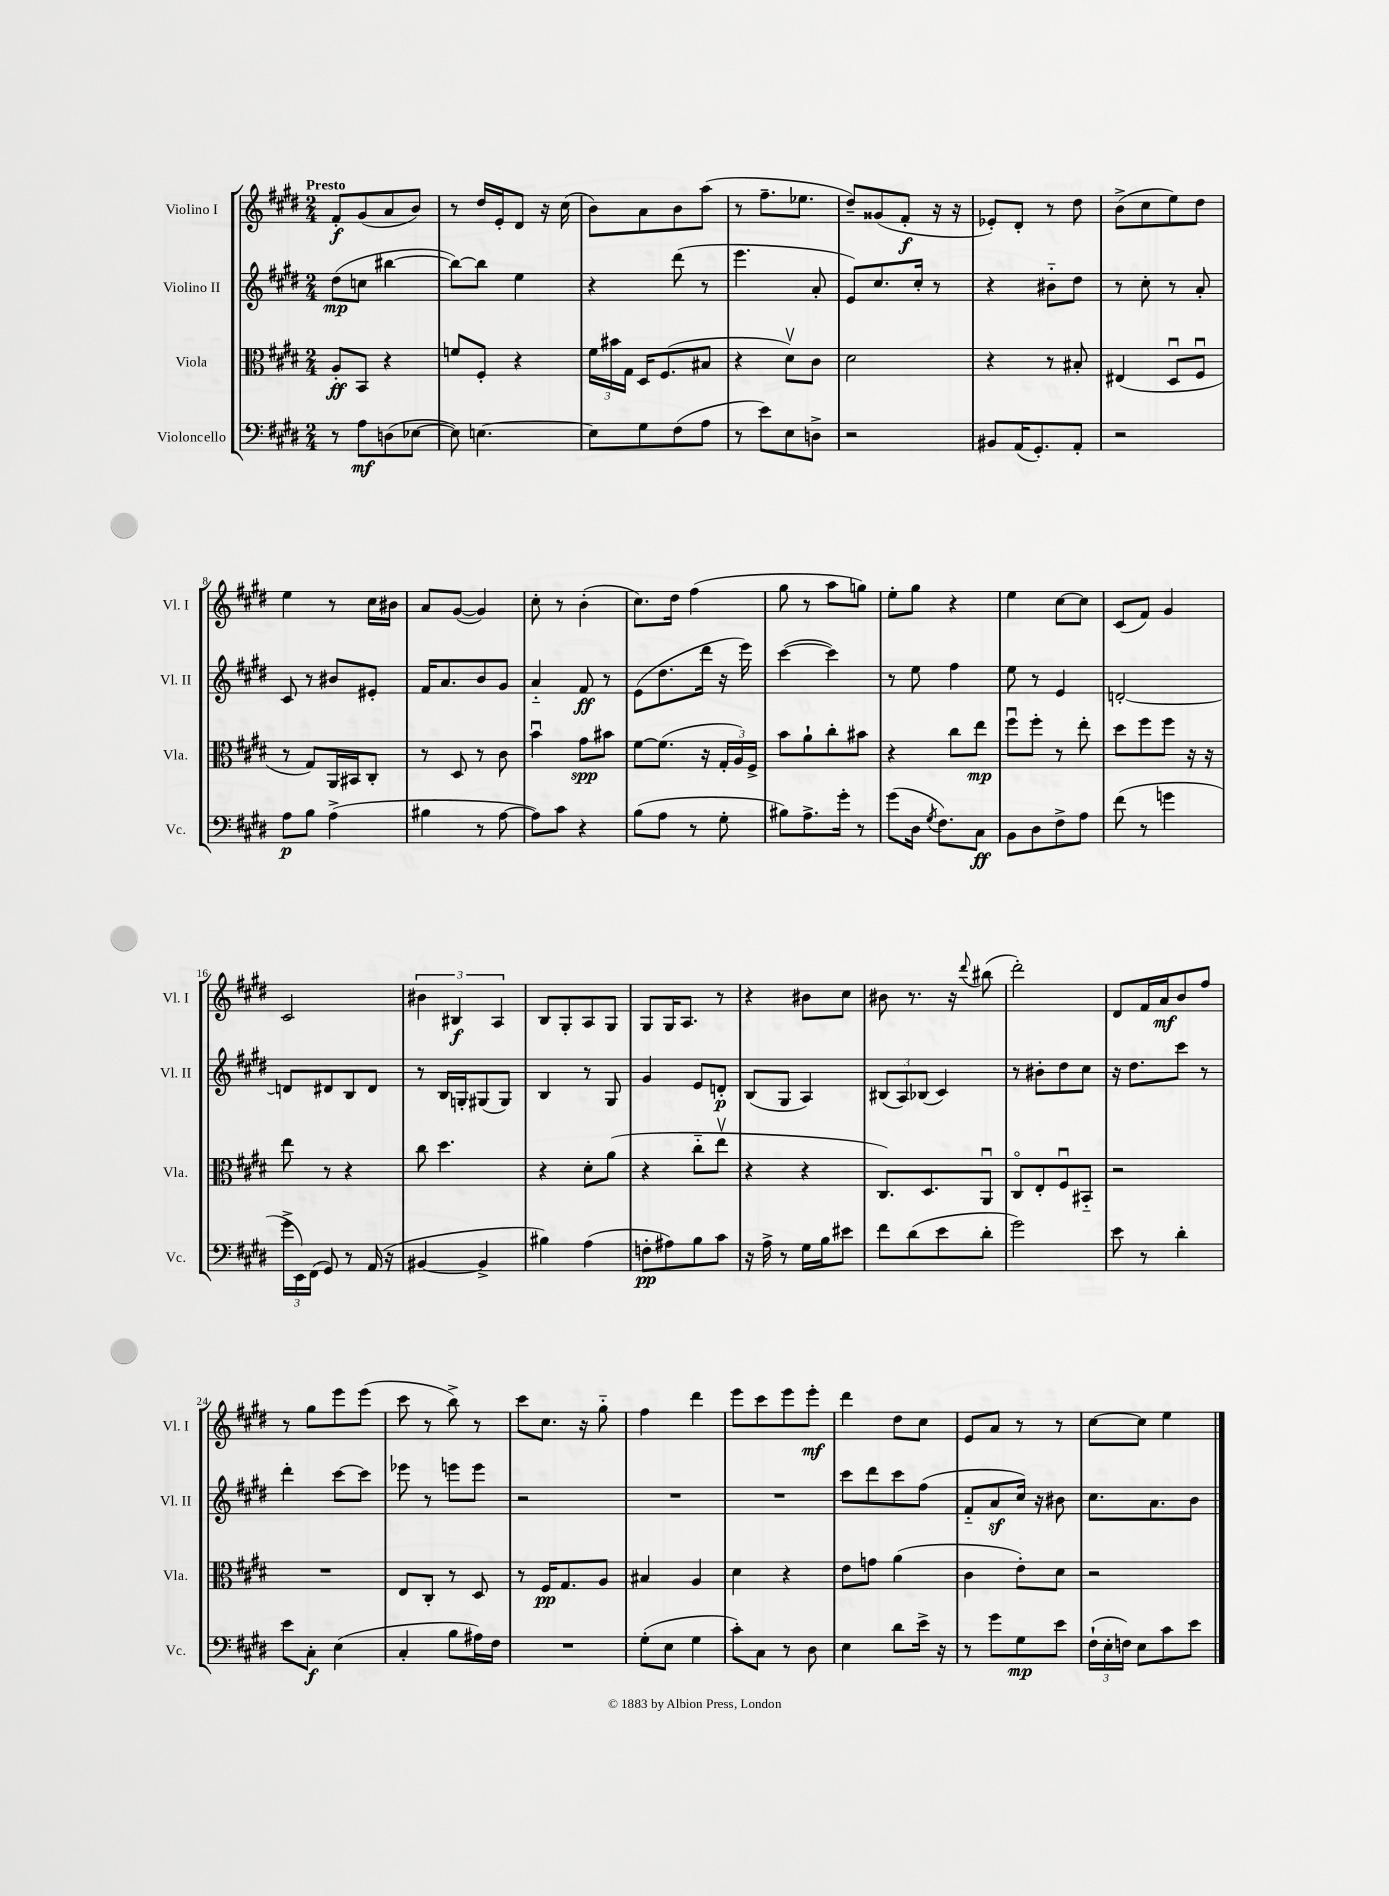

**kern	**dynam	**kern	**dynam	**kern	**dynam	**kern	**dynam
*part4	*part4	*part3	*part3	*part2	*part2	*part1	*part1
*staff4	*staff4	*staff3	*staff3	*staff2	*staff2	*staff1	*staff1
*I"Violoncello	*	*I"Viola	*	*I"Violino II	*	*I"Violino I	*
*I'Vc.	*	*I'Vla.	*	*I'Vl. II	*	*I'Vl. I	*
*clefF4	*	*clefC3	*	*clefG2	*	*clefG2	*
*k[f#c#g#d#]	*	*k[f#c#g#d#]	*	*k[f#c#g#d#]	*	*k[f#c#g#d#]	*
*M2/4	*	*M2/4	*	*M2/4	*	*M2/4	*
=1	=1	=1	=1	=1	=1	=1	=1
!	!	!	!	!	!	!LO:TX:a:B:t=Presto	!
8r	.	8A'/L	ff	(8dd#\L	mp	8f#'/L	f
8A\L	mf	8BB/J	.	8ccn\J	.	(8g#/	.
(8Dn\	.	4r	.	[4bb#X\	.	8a/	.
[8E-X\J	.	.	.	.	.	8b/J)	.
=2	=2	=2	=2	=2	=2	=2	=2
8E-\])	.	8fn/L	.	8bb#\L_)	.	8r	.
[4.En\	.	8F#'/J	.	8bb#\J]	.	16dd#/LL	.
.	.	.	.	.	.	16e'/J	.
.	.	4r	.	4ee\	.	8d#/J	.
.	.	.	.	.	.	16r	.
.	.	.	.	.	.	(16cc#\	.
=3	=3	=3	=3	=3	=3	=3	=3
8E\L]	.	24f#\LL	.	4r	.	8b\L)	.
.	.	24b#X\	.	.	.	.	.
.	.	24G#\JJ	.	.	.	.	.
8G#\	.	16D#/KL	.	.	.	8a\	.
.	.	(8.F#/	.	.	.	.	.
(8F#\	.	.	.	(8ddd#\	.	8b\	.
8A\J	.	8B#X/J	.	8r	.	(8aa\J	.
=4	=4	=4	=4	=4	=4	=4	=4
8r	.	4r	.	4.eee\	.	8r	.
8e\L)	.	.	.	.	.	8.ff#~\L	.
8E\	.	8d#v\L)	.	.	.	.	.
.	.	.	.	.	.	8.ee-X\J	.
8Dn^\J	.	8c#\J	.	8a'/	.	.	.
=5	=5	=5	=5	=5	=5	=5	=5
2r	.	2d#\	.	8e/L)	.	8dd#~/L)	.
.	.	.	.	8.cc#/	.	(8g##X/	.
.	.	.	.	.	.	8f#'/J	f
.	.	.	.	16cc#'/Jk	.	.	.
.	.	.	.	8r	.	16r	.
.	.	.	.	.	.	16r	.
=6	=6	=6	=6	=6	=6	=6	=6
8BB#X/L	.	4r	.	4r	.	8e-X'/L)	.
(16AA/K	.	.	.	.	.	8d#'/J	.
8.GG#'/)	.	.	.	.	.	.	.
.	.	8r	.	8b#X\L	.	8r	.
8AA'/J	.	8B#X'/	.	8dd#\J	.	8dd#\	.
=7	=7	=7	=7	=7	=7	=7	=7
2r	.	(4E#X/	.	8r	.	(8b^\L	.
.	.	.	.	8cc#'\	.	8cc#\	.
.	.	8D#u/L	.	8r	.	8ee\)	.
.	.	8F#u/J	.	8a'/	.	8dd#\J	.
!!LO:LB:g=z
=8	=8	=8	=8	=8	=8	=8	=8
8A\L	p	8r	.	8c#/	.	4ee\	.
8B\J	.	8G#/L)	.	8r	.	.	.
(4A^\	.	16AA/L	.	8b#X/L	.	8r	.
.	.	16BB#X/J	.	.	.	.	.
.	.	8C#'/J	.	8e#X'/J	.	16cc#\LL	.
.	.	.	.	.	.	16b#X\JJ	.
=9	=9	=9	=9	=9	=9	=9	=9
4B#X\	.	8r	.	16f#/KL	.	8a/L	.
.	.	.	.	8.a/	.	.	.
.	.	8D#/	.	.	.	([8g#/J	.
8r	.	8r	.	8b/	.	4g#/])	.
[8A\	.	8c#\	.	8g#/J	.	.	.
=10	=10	=10	=10	=10	=10	=10	=10
8A\L])	.	4bu\	.	4a/	.	8cc#'\	.
8c#\J	.	.	.	.	.	8r	.
4r	.	8g#\L	spp	8f#/	ff	(4b'\	.
.	.	8b#X\J	.	8r	.	.	.
=11	=11	=11	=11	=11	=11	=11	=11
(8B\L	.	[8f#\L	.	(8e\L	.	8.cc#\L)	.
8A\J	.	(8.f#\J]	.	8.dd#\	.	.	.
.	.	.	.	.	.	16dd#\Jk	.
8r	.	.	.	.	.	(4ff#\	.
.	.	16r	.	16ddd#\Jk	.	.	.
8G#'\	.	24G#'/LL	.	16r	.	.	.
.	.	24A/)	.	.	.	.	.
.	.	.	.	16eee\)	.	.	.
.	.	24F#^/JJ	.	.	.	.	.
=12	=12	=12	=12	=12	=12	=12	=12
8B#X\L)	.	8b\L	.	([4ccc#\	.	8gg#\	.
8.A^\	.	8a`\	.	.	.	8r	.
.	.	8cc#'\	.	4ccc#\])	.	8aa\L	.
16g#'\Jk	.	.	.	.	.	.	.
8r	.	8b#X\J	.	.	.	8ggn\J)	.
=13	=13	=13	=13	=13	=13	=13	=13
(8g#\L	.	4r	.	8r	.	8ee'\L	.
16D#\Jk	.	.	.	8ee\	.	8gg#\J	.
8qG#/	.	.	.	.	.	.	.
8.F#\L)	.	.	.	.	.	.	.
.	.	8cc#\L	.	4ff#\	.	4r	.
8C#\J	ff	8ee\J	mp	.	.	.	.
=14	=14	=14	=14	=14	=14	=14	=14
8BB\L	.	8ff#u\L	.	8ee\	.	4ee\	.
8D#\	.	8ff#'\J	.	8r	.	.	.
8F#^\	.	8r	.	4e/	.	[8cc#\L	.
8A\J	.	8ee'\	.	.	.	8cc#\J]	.
=15	=15	=15	=15	=15	=15	=15	=15
(8f#\	.	8dd#\L	.	[2dn'/	.	(8c#/L	.
8r	.	8ff#\	.	.	.	8f#/J)	.
4gn\	.	8ff#\J	.	.	.	4g#/	.
.	.	16r	.	.	.	.	.
.	.	16r	.	.	.	.	.
!!LO:LB:g=z
=16	=16	=16	=16	=16	=16	=16	=16
24g#^\LL	.	8ee\	.	8dn/L]	.	2c#/	.
24EE\)	.	.	.	.	.	.	.
(24FF#\JJ	.	.	.	.	.	.	.
8GG#/)	.	8r	.	8d#X/	.	.	.
8r	.	4r	.	8B/	.	.	.
(16AA/	.	.	.	8d#/J	.	.	.
16r	.	.	.	.	.	.	.
=17	=17	=17	=17	=17	=17	=17	=17
[4BB#X/	.	8cc#\	.	8r	.	6b#X\	.
.	.	4.dd#\	.	16B/LL	.	.	.
.	.	.	.	.	.	6B#X/	f
.	.	.	.	16Gn'/J	.	.	.
4BB#^/]	.	.	.	(8G#X/	.	.	.
.	.	.	.	.	.	6A/	.
.	.	.	.	8G#/J)	.	.	.
=18	=18	=18	=18	=18	=18	=18	=18
4B#X\)	.	4r	.	4B/	.	8B/L	.
.	.	.	.	.	.	8G#'/	.
(4A\	.	8d#'\L	.	8r	.	8A/	.
.	.	(8a\J	.	8G#/	.	8G#/J	.
=19	=19	=19	=19	=19	=19	=19	=19
8Fn'\L	pp	4r	.	4g#/	.	8G#/L	.
8A#X\)	.	.	.	.	.	16G#/K	.
.	.	.	.	.	.	8.A/J	.
8B\	.	8cc#\L	.	8e/L	.	.	.
8c#\J	.	8eev\J	.	8dn'/J	p	8r	.
=20	=20	=20	=20	=20	=20	=20	=20
16r	.	4r	.	(8B/L	.	4r	.
16A^\	.	.	.	.	.	.	.
8r	.	.	.	8G#/J	.	.	.
16G#\LL	.	4r	.	4A/)	.	8b#X\L	.
16B\J	.	.	.	.	.	.	.
8e#X\J	.	.	.	.	.	8cc#\J	.
=21	=21	=21	=21	=21	=21	=21	=21
8f#\L	.	8.C#/L)	.	(12B#X/L	.	8b#X\	.
.	.	.	.	12A/)	.	.	.
(8d#\	.	.	.	.	.	8.r	.
.	.	.	.	(12B-X/J	.	.	.
.	.	8.D#/	.	.	.	.	.
8e\	.	.	.	4c#/)	.	.	.
.	.	.	.	.	.	16r	.
.	.	.	.	.	.	8qqddd#/	.
8d#'\J	.	8AAu/J	.	.	.	(8bb#X\	.
=22	=22	=22	=22	=22	=22	=22	=22
2g#\)	.	8C#/L	.	8r	.	2ddd#'\)	.
.	.	8E'/	.	8b#X'\L	.	.	.
.	.	8F#u/	.	8dd#\	.	.	.
.	.	8BB#X/J	.	8cc#\J	.	.	.
=23	=23	=23	=23	=23	=23	=23	=23
8e\	.	2r	.	16r	.	8d#/L	.
.	.	.	.	8.dd#\L	.	.	.
8r	.	.	.	.	.	16f#/L	.
.	.	.	.	.	.	16a/J	mf
4d#'\	.	.	.	8ccc#\J	.	8b/	.
.	.	.	.	8r	.	8ff#/J	.
!!LO:LB:g=z
=24	=24	=24	=24	=24	=24	=24	=24
8e\L	.	2r	.	4ddd#'\	.	8r	.
8C#'\J	f	.	.	.	.	8gg#\L	.
(4E\	.	.	.	[8ccc#\L	.	8eee\	.
.	.	.	.	8ccc#\J]	.	(8eee\J	.
=25	=25	=25	=25	=25	=25	=25	=25
4C#'/	.	8E/L	.	8eee-X\	.	8ccc#\	.
.	.	8C#'/J	.	8r	.	8r	.
8B\L	.	8r	.	8eeen\L	.	8bb^\)	.
16A#X\L)	.	8D#/	.	8eee\J	.	8r	.
16F#\JJ	.	.	.	.	.	.	.
=26	=26	=26	=26	=26	=26	=26	=26
2r	.	8r	.	2r	.	8ccc#\L	.
.	.	16F#/KL	pp	.	.	8.cc#\J	.
.	.	8.G#/	.	.	.	.	.
.	.	.	.	.	.	16r	.
.	.	8A/J	.	.	.	8gg#\	.
=27	=27	=27	=27	=27	=27	=27	=27
(8G#'\L	.	4B#X/	.	2r	.	4ff#\	.
8E\J	.	.	.	.	.	.	.
4G#\	.	4A/	.	.	.	4ddd#\	.
=28	=28	=28	=28	=28	=28	=28	=28
8c#'\L)	.	4d#\	.	2r	.	8eee\L	.
8C#\J	.	.	.	.	.	8ccc#\	.
8r	.	4r	.	.	.	8eee\	.
8D#\	.	.	.	.	.	8eee'\J	mf
=29	=29	=29	=29	=29	=29	=29	=29
4E\	.	8e\L	.	8ccc#\L	.	4ddd#\	.
.	.	8gn\J	.	8ddd#\	.	.	.
8d#\L	.	(4a\	.	8ccc#\	.	8dd#\L	.
16e^\Jk	.	.	.	(8ff#\J	.	8cc#\J	.
16r	.	.	.	.	.	.	.
=30	=30	=30	=30	=30	=30	=30	=30
8r	.	4c#\	.	8f#/L	.	8e/L	.
8g#\L	.	.	.	8az/	.	8a/J	.
8G#\	mp	8e'\L)	.	16cc#/Jk)	.	8r	.
.	.	.	.	16r	.	.	.
8e\J	.	8d#\J	.	8b#X\	.	8r	.
=31	=31	=31	=31	=31	=31	=31	=31
(24F#`\LL	.	2r	.	8.cc#\L	.	[8cc#\L	.
24E'\	.	.	.	.	.	.	.
24Fn\JJ)	.	.	.	.	.	.	.
8E\L	.	.	.	.	.	8cc#\J]	.
.	.	.	.	8.a\	.	.	.
8c#\	.	.	.	.	.	4ee\	.
8e\J	.	.	.	8b\J	.	.	.
==	==	==	==	==	==	==	==
*-	*-	*-	*-	*-	*-	*-	*-
